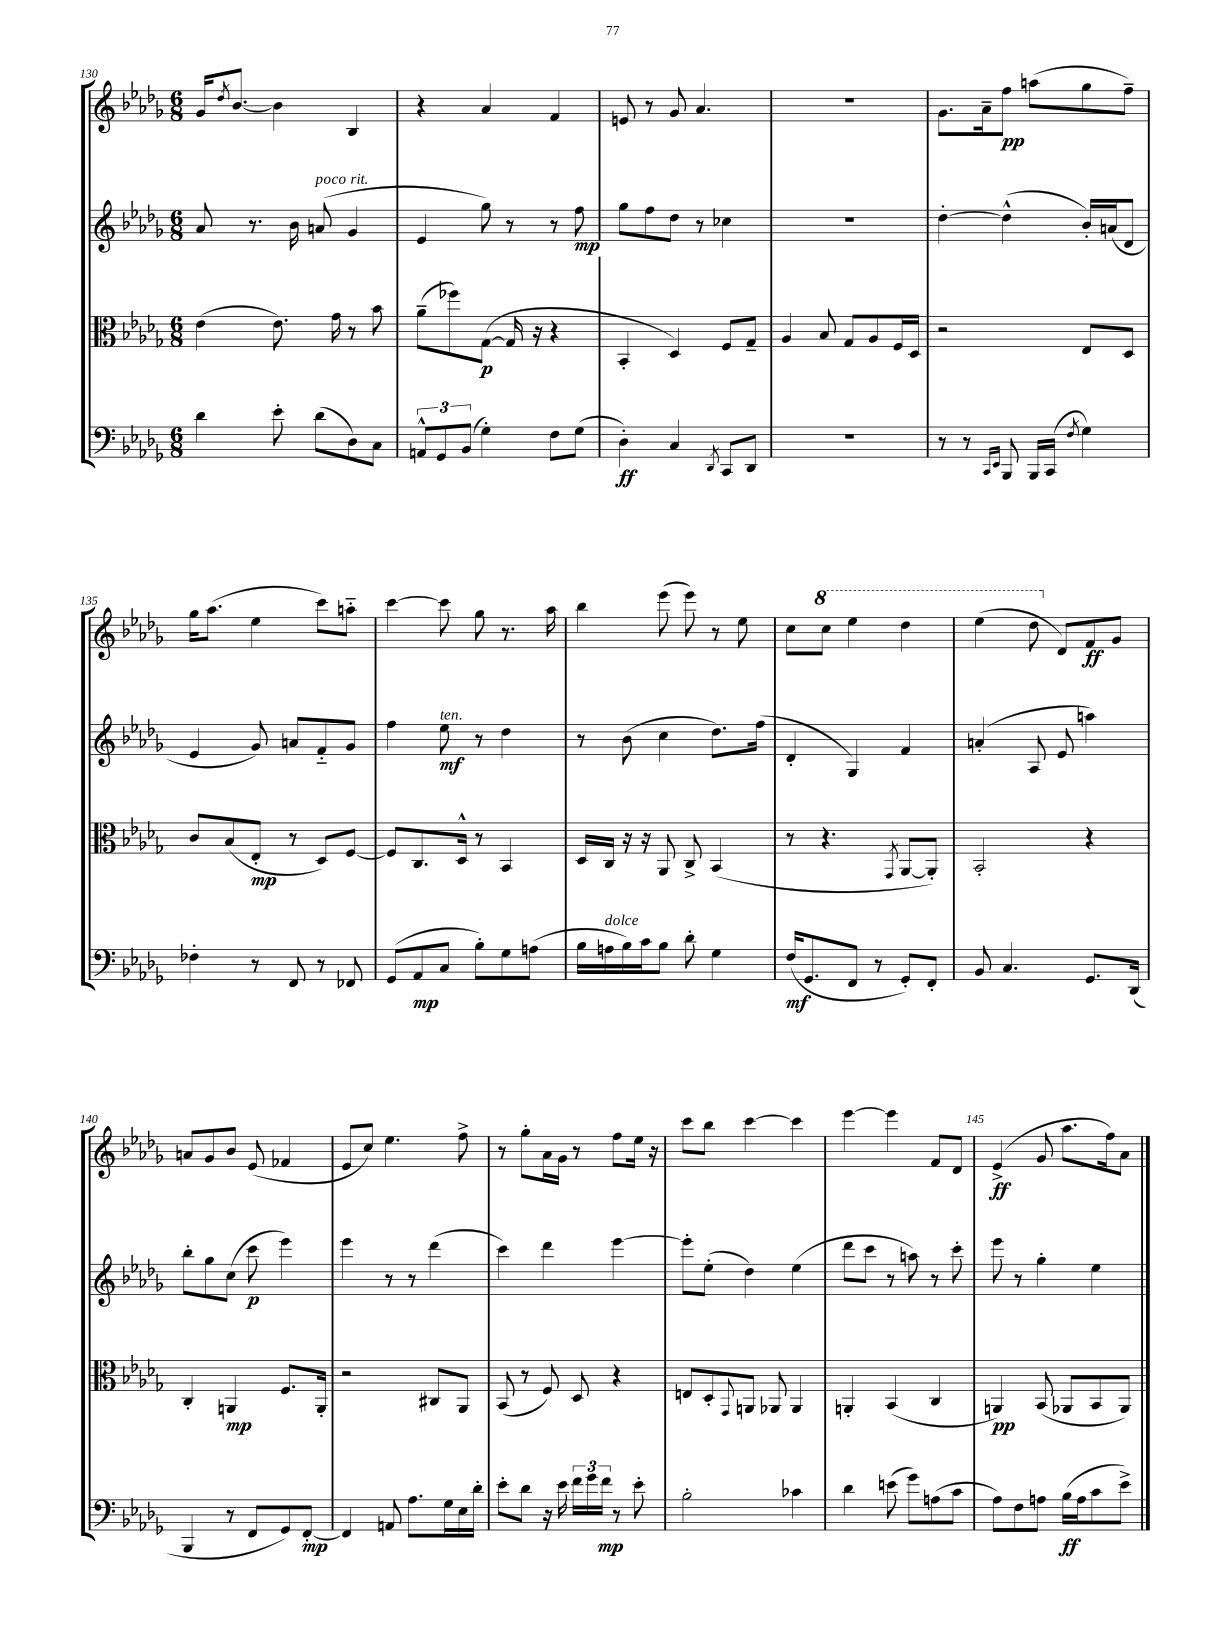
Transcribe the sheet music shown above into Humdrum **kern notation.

**kern	**dynam	**kern	**dynam	**kern	**dynam	**kern	**dynam
*part4	*part4	*part3	*part3	*part2	*part2	*part1	*part1
*staff4	*staff4	*staff3	*staff3	*staff2	*staff2	*staff1	*staff1
*clefF4	*	*clefC3	*	*clefG2	*	*clefG2	*
*k[b-e-a-d-g-]	*	*k[b-e-a-d-g-]	*	*k[b-e-a-d-g-]	*	*k[b-e-a-d-g-]	*
*M6/8	*	*M6/8	*	*M6/8	*	*M6/8	*
=130	=130	=130	=130	=130	=130	=130	=130
4d-\	.	(4e-\	.	8a-/	.	16g-/KL	.
.	.	.	.	.	.	8qdd-/	.
.	.	.	.	.	.	[8.b-/J	.
.	.	.	.	8.r	.	.	.
8e-'\	.	8.e-\)	.	.	.	4b-\]	.
.	.	.	.	16b-\	.	.	.
!	!	!	!	!LO:TX:a:i:t=poco rit.	!	!	!
(8d-\L	.	.	.	(8an/	.	.	.
.	.	16g-\	.	.	.	.	.
8D-\)	.	8r	.	4g-/	.	4B-/	.
8C\J	.	8b-\	.	.	.	.	.
=131	=131	=131	=131	=131	=131	=131	=131
12AAn^^/L	.	(8a-~\L	.	4e-/	.	4r	.
12GG-/	.	.	.	.	.	.	.
.	.	8ff-X\)	.	.	.	.	.
(12BB-/J	.	.	.	.	.	.	.
4G-'\)	.	([8G-\J	p	8gg-\)	.	4a-/	.
.	.	16G-/]	.	8r	.	.	.
.	.	16r	.	.	.	.	.
8F\L	.	4r	.	8r	.	4f/	.
(8G-\J	.	.	.	8ff\	mp	.	.
=132	=132	=132	=132	=132	=132	=132	=132
4D-'\)	ff	4BB-'/	.	8gg-\L	.	8en/	.
.	.	.	.	8ff\	.	8r	.
4C/	.	4D-/)	.	8dd-\J	.	8g-/	.
.	.	.	.	8r	.	4.a-/	.
8qDD-/	.	.	.	.	.	.	.
8CC/L	.	8F/L	.	4cc-X\	.	.	.
8DD-/J	.	8G-~/J	.	.	.	.	.
=133	=133	=133	=133	=133	=133	=133	=133
2.r	.	4A-/	.	2.r	.	2.r	.
.	.	8B-/	.	.	.	.	.
.	.	8G-/L	.	.	.	.	.
.	.	8A-/	.	.	.	.	.
.	.	16F/L	.	.	.	.	.
.	.	16D-/JJ	.	.	.	.	.
=134	=134	=134	=134	=134	=134	=134	=134
8r	.	2r	.	[4dd-'\	.	8.g-\L	.
8r	.	.	.	.	.	.	.
.	.	.	.	.	.	16a-~\k	.
16qqCC/LL	.	.	.	.	.	.	.
16qqEE-/JJ	.	.	.	.	.	.	.
8BBB-/	.	.	.	(4dd-^^\]	.	8ff\J	pp
16BBB-/LL	.	.	.	.	.	(8aan\L	.
(16CC/JJ	.	.	.	.	.	.	.
8qF/	.	.	.	.	.	.	.
4G-\)	.	8E-/L	.	16b-'/LL)	.	8gg-\	.
.	.	.	.	(16an/J	.	.	.
.	.	8D-/J	.	8d-/J	.	8ff~\J)	.
!!LO:LB:g=z
=135	=135	=135	=135	=135	=135	=135	=135
4F-X'\	.	8c/L	.	4e-/	.	16gg-\KL	.
.	.	.	.	.	.	(8.aa-\J	.
.	.	(8B-/	.	.	.	.	.
8r	.	8E-'/J	mp	8g-/)	.	4ee-\	.
8FF/	.	8r	.	8an/L	.	.	.
8r	.	8D-/L)	.	8f/	.	8ccc\L)	.
8FF-X/	.	[8F/J	.	8g-/J	.	8aan\J	.
=136	=136	=136	=136	=136	=136	=136	=136
(8GG-/L	.	8F/L]	.	4ff\	.	[4ccc\	.
8AA-/	mp	8.C/	.	.	.	.	.
!	!	!	!	!LO:TX:a:i:t=ten.	!	!	!
8C/J	.	.	.	8ee-\	mf	8ccc\]	.
.	.	16D-^^/Jk	.	.	.	.	.
8B-'\L)	.	8r	.	8r	.	8gg-\	.
8G-\	.	4BB-/	.	4dd-\	.	8.r	.
(8An\J	.	.	.	.	.	.	.
.	.	.	.	.	.	16aa-\	.
=137	=137	=137	=137	=137	=137	=137	=137
16B-\LL	.	16D-/LL	.	8r	.	4bb-\	.
!LO:TX:a:i:t=dolce	!	!	!	!	!	!	!
16An\	.	16C/JJ	.	.	.	.	.
16B-\)	.	16r	.	(8b-\	.	.	.
16c\J	.	16r	.	.	.	.	.
8B-\J	.	8AA-/	.	4cc\	.	(8eee-\	.
8d-'\	.	8C^/	.	.	.	8eee-\)	.
4G-\	.	(4BB-/	.	8.dd-\L)	.	8r	.
.	.	.	.	.	.	8ee-\	.
.	.	.	.	(16ff\Jk	.	.	.
=138	=138	=138	=138	=138	=138	=138	=138
(16F/KL	mf	8r	.	4d-'/	.	8cc\L	.
8.GG-/	.	.	.	.	.	.	.
*	*	*	*	*	*	*8va	*
.	.	4.r	.	.	.	8ccc\J	.
8FF/J	.	.	.	4G-/)	.	4eee-\	.
8r	.	.	.	.	.	.	.
.	.	8qGG-/	.	.	.	.	.
8GG-'/L)	.	[8AA-/L	.	4f/	.	4ddd-\	.
8FF'/J	.	8AA-'/J])	.	.	.	.	.
=139	=139	=139	=139	=139	=139	=139	=139
8BB-/	.	2BB-'/	.	(4an'/	.	(4eee-\	.
4.C/	.	.	.	.	.	.	.
.	.	.	.	8A-/	.	8ddd-\	.
*	*	*	*	*	*	*X8va	*
.	.	.	.	8e-/	.	8d-/L)	.
8.GG-/L	.	4r	.	4aan\)	.	8f/	ff
.	.	.	.	.	.	8g-/J	.
(16DD-/Jk	.	.	.	.	.	.	.
!!LO:LB:g=z
=140	=140	=140	=140	=140	=140	=140	=140
4BBB-/	.	4C'/	.	8bb-'\L	.	8an/L	.
.	.	.	.	8gg-\	.	8g-/	.
8r	.	4AAn/	mp	(8cc\J	.	8b-/J	.
8FF/L	.	.	.	8ccc\	p	(8e-/	.
8GG-/)	.	8.F/L	.	4eee-\)	.	4f-X/	.
[8FF'/J	mp	.	.	.	.	.	.
.	.	16AA'/Jk	.	.	.	.	.
=141	=141	=141	=141	=141	=141	=141	=141
4FF/]	.	2r	.	4eee-\	.	8e-/L	.
.	.	.	.	.	.	8cc/J)	.
8AAn/	.	.	.	8r	.	4.ee-\	.
8.A-\L	.	.	.	8r	.	.	.
.	.	8C#X/L	.	(4ddd-\	.	.	.
16G-\L	.	.	.	.	.	.	.
16E-\	.	8AA-/J	.	.	.	8ff^\	.
16d-'\JJ	.	.	.	.	.	.	.
=142	=142	=142	=142	=142	=142	=142	=142
8e-'\L	.	(8BB-/	.	4ccc\)	.	8r	.
8d-\J	.	8r	.	.	.	8gg-'\L	.
16r	.	8F/)	.	4ddd-\	.	16a-\L	.
16e-\	.	.	.	.	.	16g-\JJ	.
24f\LL	.	8D-/	.	.	.	8r	.
24g-\	.	.	.	.	.	.	.
24f\JJ	mp	.	.	.	.	.	.
8r	.	4r	.	[4eee-\	.	8ff\L	.
8e-'\	.	.	.	.	.	16ee-\Jk	.
.	.	.	.	.	.	16r	.
=143	=143	=143	=143	=143	=143	=143	=143
2B-'\	.	8En/L	.	8eee-'\L]	.	8ccc\L	.
.	.	8D-'/	.	(8ee-'\J	.	8bb-\J	.
.	.	8qqGG-/	.	.	.	.	.
.	.	8AAn/J	.	4dd-\)	.	[4ccc\	.
.	.	8AA-X/	.	.	.	.	.
4c-X\	.	4AA-/	.	(4ee-\	.	4ccc\]	.
=144	=144	=144	=144	=144	=144	=144	=144
4d-\	.	4AAn'/	.	8ddd-\L	.	[4eee-\	.
.	.	.	.	8ccc\J	.	.	.
(8en\	.	(4BB-/	.	8r	.	4eee-\]	.
8g-\L)	.	.	.	8aan\)	.	.	.
(8An\	.	4C/	.	8r	.	8f/L	.
8c\J	.	.	.	8ccc'\	.	8d-/J	.
=145	=145	=145	=145	=145	=145	=145	=145
8A-\L)	.	4AAn/)	pp	8eee-\	.	(4e-^/	ff
8F\	.	.	.	8r	.	.	.
8An\J	.	(8BB-/	.	4gg-'\	.	8g-/	.
(16B-\LL	ff	8AA-X/L	.	.	.	8.aa-\L	.
16A\J	.	.	.	.	.	.	.
8c\	.	8BB-/	.	4ee-\	.	.	.
.	.	.	.	.	.	16ff\k)	.
8e-^\J)	.	8AA-/J)	.	.	.	8a-\J	.
==	==	==	==	==	==	==	==
*-	*-	*-	*-	*-	*-	*-	*-
